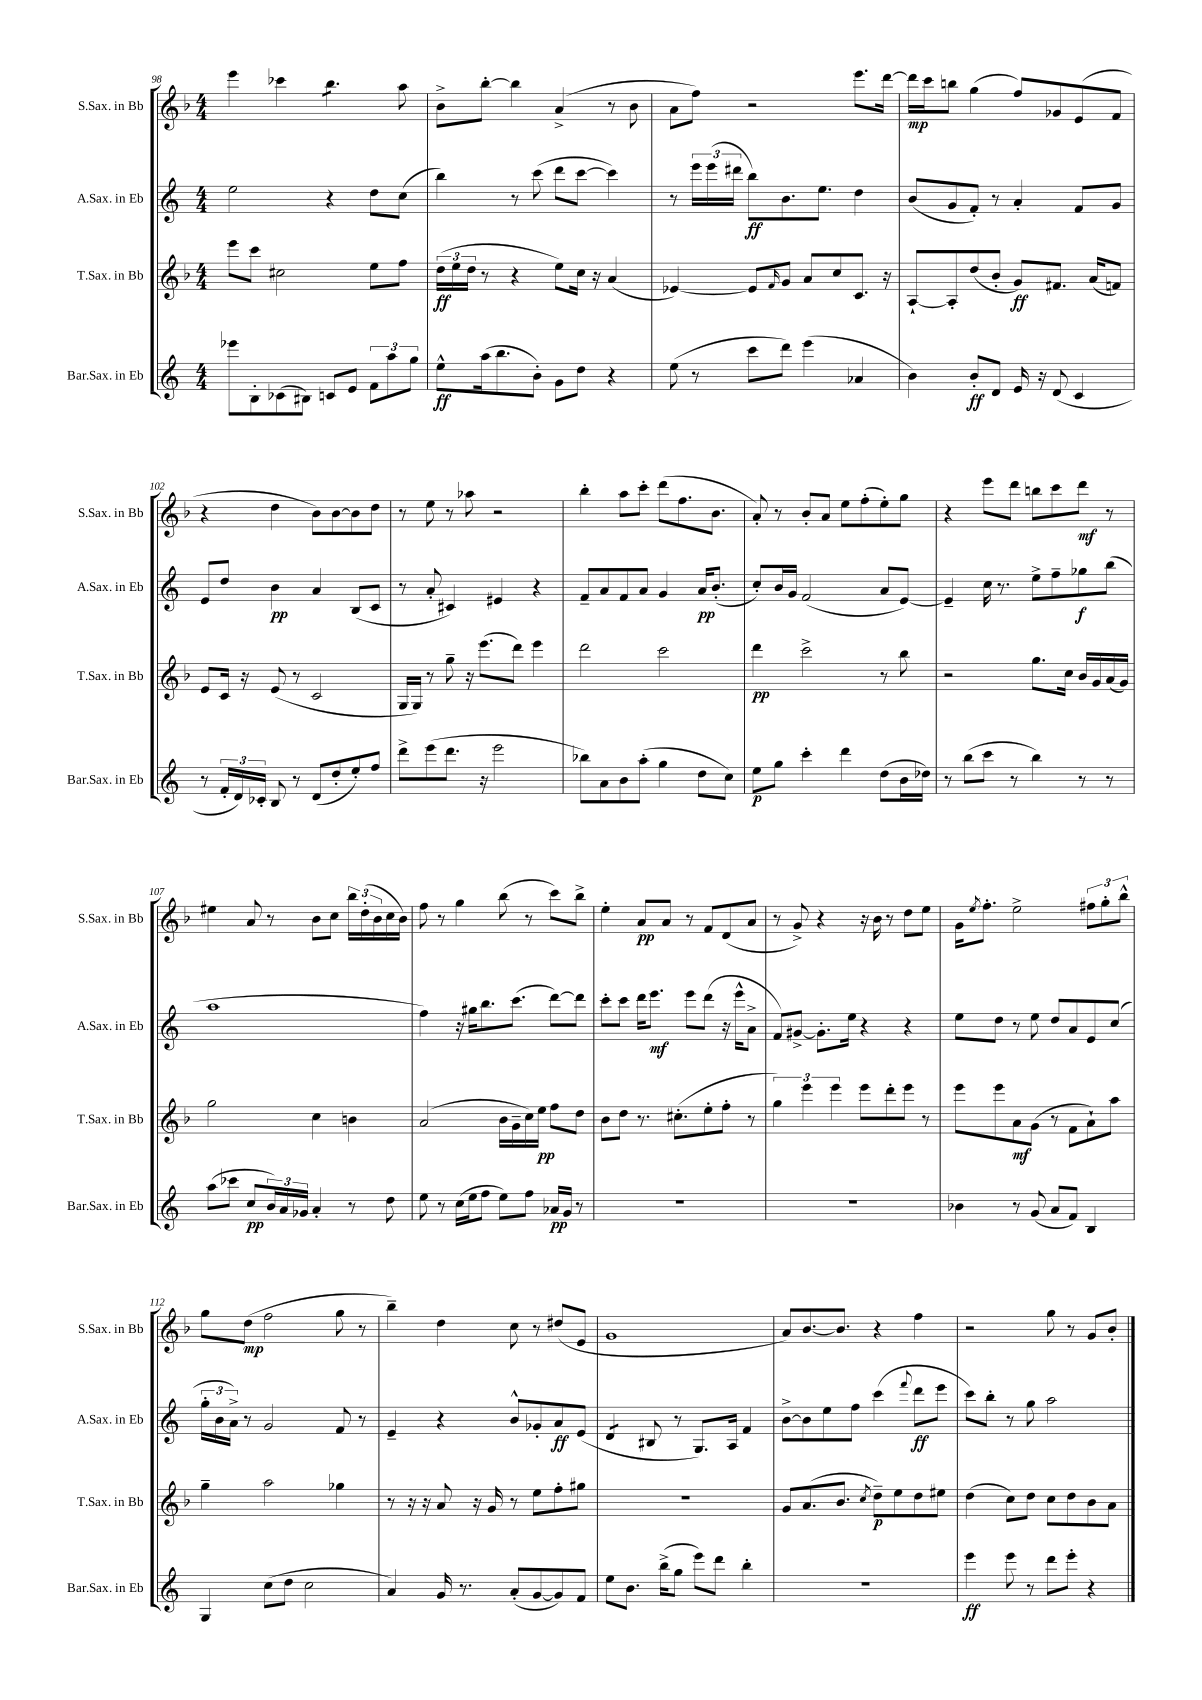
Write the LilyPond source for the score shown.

<<
\new StaffGroup <<
\new Staff = "s0" \with { instrumentName = "S.Sax. in Bb" shortInstrumentName = "S.Sax. in Bb" } {
    \clef treble \key f \major \numericTimeSignature \time 4/4
    e'''4 ces'''4 bes''4.:8 a''8 |
    bes'8-> bes''8~-. bes''4 a'4->( r8 bes'8 |
    a'8 f''8) r2 e'''8. d'''16~ |
    d'''16\mp c'''16 b''8 g''4( f''8) ges'8 e'8( f'8 |
    r4 d''4 bes'8) bes'8~ bes'8 d''8 |
    r8 e''8 r8 aes''8 r2 |
    bes''4-. a''8 c'''8-. d'''8( f''8. bes'8. |
    a'8-.) r8 bes'8-. a'8 e''8 f''8-.( e''8-.) g''8 |
    r4 e'''8 d'''8 b''8 c'''8 d'''8\mf r8 |
    eis''4 a'8 r8 bes'8 c''8 \tuplet 3/2 { bes''16 d''16-.( bes'16 } c''16 bes'16) |
    f''8 r8 g''4 bes''8( r8 c'''8) bes''8-> |
    e''4-. a'8\pp a'8 r8 f'8 d'8( a'8 |
    r8 g'8->) r4 r16 bes'16 r8 d''8 e''8 |
    g'16 \acciaccatura { e''8 } f''8.-. e''2-> \tuplet 3/2 { fis''8 g''8-. bes''8-^ } |
    g''8 d''8\mp( f''2 g''8 r8 |
    bes''4--) d''4 c''8 r8 dis''8( e'8 |
    g'1 |
    a'8) bes'8.~ bes'8. r4 f''4 |
    r2 g''8 r8 g'8 bes'8-. \bar "|." |
}
\new Staff = "s1" \with { instrumentName = "A.Sax. in Eb" shortInstrumentName = "A.Sax. in Eb" } {
    \clef treble \key c \major \numericTimeSignature \time 4/4
    e''2 r4 d''8 c''8( |
    b''4) r8 c'''8( d'''8 c'''8~ c'''4) |
    r8 \tuplet 3/2 { e'''16 e'''16( dis'''16 } b''8\ff) b'8. e''8. d''4 |
    b'8( g'8 f'8-.) r8 a'4-. f'8 g'8 |
    e'8 d''8 b'4\pp a'4 b8( c'8 |
    r8 a'8-. cis'4) eis'4 r4 |
    f'8-- a'8 f'8 a'8 g'4 a'16\pp b'8.-.( |
    c''8-.) b'16 g'16 f'2( a'8 e'8~) |
    e'4-- c''16 r8. e''8-> f''8-- ges''8\f b''8( |
    a''1 |
    f''4) r16 gis''16 b''8. c'''8.( d'''8~) d'''8 |
    c'''8-. c'''8 d'''16 e'''8.\mf e'''8 d'''8( r16 e'''16-^ a'8-> |
    f'8) gis'8~-> gis'8.-. e''16 r4 r4 |
    e''8 d''8 r8 e''8 d''8 a'8 e'8 c''8( |
    \tuplet 3/2 { g''16-. b'16 a'16->) } r8 g'2 f'8 r8 |
    e'4-- r4 b'8-^ ges'8-. a'8\ff e'8( |
    d'4:8 bis8 r8 g8.) a16 f'4 |
    b'8~-> b'8 e''8 f''8 c'''4( \appoggiatura { f'''8 } d'''8\ff e'''8 |
    c'''8) b''8-. r8 g''8 a''2 \bar "|." |
}
\new Staff = "s2" \with { instrumentName = "T.Sax. in Bb" shortInstrumentName = "T.Sax. in Bb" } {
    \clef treble \key f \major \numericTimeSignature \time 4/4
    e'''8 c'''8 cis''2 e''8 f''8 |
    \tuplet 3/2 { d''16\ff( e''16 d''16 } r8 r4 e''8) c''16 r16 a'4( |
    ees'4~) ees'8 \grace { f'16 } g'8 a'8 c''8 c'8. r16 |
    a8~-! a8-. d''8( bes'8-. g'8\ff) fis'8. a'16( f'8) |
    e'8 c'16 r16 e'8( r8 c'2 |
    g16 g16) r8 g''8-- r16 e'''8.( d'''8) e'''4 |
    d'''2 c'''2 |
    d'''4\pp c'''2-> r8 bes''8 |
    r2 g''8. c''16 bes'16 g'16 a'16( g'16) |
    g''2 c''4 b'4 |
    a'2( bes'16 g'16-- c''16) e''16\pp f''8 d''8 |
    bes'8 d''8 r8. cis''8.-.( e''8-. f''8-. r8 |
    \tuplet 3/2 { g''4) e'''4 e'''4 } e'''8 d'''8-. e'''8 r8 |
    e'''8 e'''8 a'8\mf g'8( r8 f'8 a'8-!) a''8 |
    g''4-- a''2 ges''4 |
    r8 r16 r16 a'8 r16 g'16 r8 e''8 f''8-. gis''8 |
    r1 |
    g'8 a'8.( bes'8. \acciaccatura { c''8 } d''8--\p) e''8 d''8 eis''8 |
    d''4( c''8) d''8 c''8 d''8 bes'8 a'8 \bar "|." |
}
\new Staff = "s3" \with { instrumentName = "Bar.Sax. in Eb" shortInstrumentName = "Bar.Sax. in Eb" } {
    \clef treble \key c \major \numericTimeSignature \time 4/4
    ees'''8 b8-. ces'8( bis8) c'8 e'8 \tuplet 3/2 { f'8 a''8 g''8 } |
    e''8-^\ff a''16( b''8. b'8-.) g'8 d''8 r4 |
    e''8( r8 c'''8 d'''8) e'''4( aes'4 |
    b'4) b'8-.\ff d'8 e'16 r16 d'8( c'4 |
    r8 \tuplet 3/2 { f'16-. d'16) ces'16-. } b8 r8 d'8( d''8-. e''8-.) f''8 |
    d'''8-> e'''8( d'''8. r16 e'''2 |
    bes''8) a'8 b'8 a''8-.( g''4 d''8 c''8) |
    e''8\p g''8 c'''4-. d'''4 d''8( b'16 des''16) |
    r8 b''8( c'''8 r8 b''4) r8 r8 |
    a''8( ces'''8 c''8\pp \tuplet 3/2 { b'16) a'16 ges'16 } a'4-. r8 d''8 |
    e''8 r8 c''16( e''16 f''8 e''8) f''8 aes'16\pp g'16 r8 |
    R1 |
    R1 |
    bes'4 r8 g'8( a'8 f'8) b4 |
    g4 c''8( d''8 c''2 |
    a'4) g'16 r8. a'8-.( g'8~ g'8) f'8 |
    e''8 b'8. b''16->( g''8 e'''8) d'''8 b''4-. |
    R1 |
    e'''4\ff e'''8 r8 d'''8 e'''8-. r4 \bar "|." |
}
>>
>>
\layout { \context { \Score currentBarNumber = #98 } }
